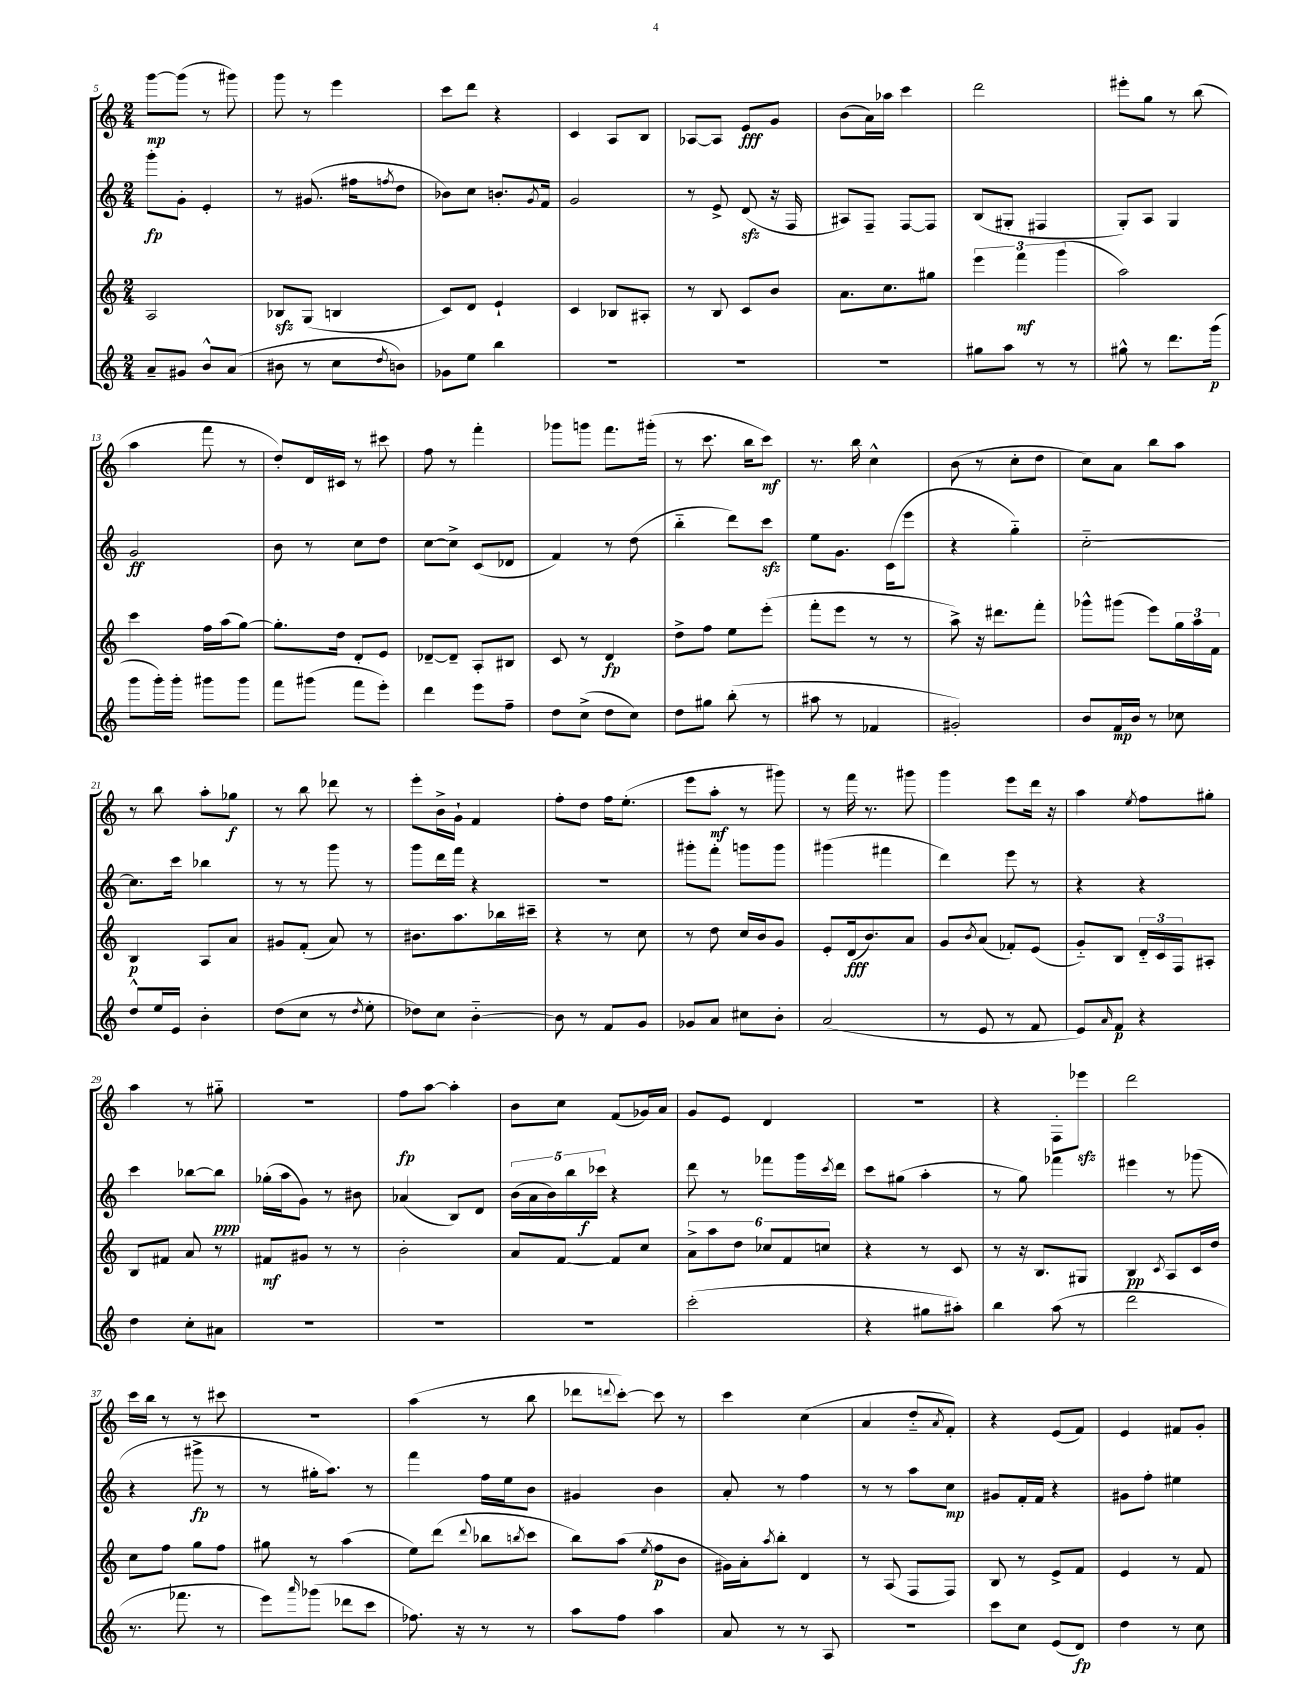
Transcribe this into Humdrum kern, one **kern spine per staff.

**kern	**dynam	**kern	**dynam	**kern	**dynam	**kern	**dynam
*part4	*part4	*part3	*part3	*part2	*part2	*part1	*part1
*staff4	*staff4	*staff3	*staff3	*staff2	*staff2	*staff1	*staff1
*clefG2	*	*clefG2	*	*clefG2	*	*clefG2	*
*k[]	*	*k[]	*	*k[]	*	*k[]	*
*M2/4	*	*M2/4	*	*M2/4	*	*M2/4	*
=5	=5	=5	=5	=5	=5	=5	=5
8a~/L	.	2A/	.	8ggg'\L	fp	[8ggg\L	mp
8g#X/J	.	.	.	8g'\J	.	(8ggg\J]	.
8b^^/L	.	.	.	4e'/	.	8r	.
(8a/J	.	.	.	.	.	8ggg#X\)	.
=6	=6	=6	=6	=6	=6	=6	=6
8b#X\	.	8B-Xzz/L	.	8r	.	8ggg\	.
8r	.	(8G/J	.	(8.g#X/	.	8r	.
8cc\L	.	4Bn/	.	.	.	4eee\	.
.	.	.	.	16ff#X\KL	.	.	.
8qdd/	.	.	.	8qffn/	.	.	.
8bn\J)	.	.	.	8dd\J	.	.	.
=7	=7	=7	=7	=7	=7	=7	=7
8g-X\L	.	8c/L)	.	8b-X\L)	.	8ccc\L	.
8ee\J	.	8d/J	.	8cc\J	.	8ddd\J	.
4bb\	.	4e`/	.	8.bn'/L	.	4r	.
.	.	.	.	8qg/	.	.	.
.	.	.	.	16f/Jk	.	.	.
=8	=8	=8	=8	=8	=8	=8	=8
2r	.	4c/	.	2g/	.	4c/	.
.	.	8B-X/L	.	.	.	8A/L	.
.	.	8A#X'/J	.	.	.	8B/J	.
=9	=9	=9	=9	=9	=9	=9	=9
2r	.	8r	.	8r	.	[8A-X/L	.
.	.	8B/	.	8e^/	.	8A-/J]	.
.	.	8c/L	.	(8dzz/	.	8e/L	fff
.	.	8b/J	.	16r	.	8g/J	.
.	.	.	.	16F/	.	.	.
=10	=10	=10	=10	=10	=10	=10	=10
2r	.	8.a\L	.	8A#X/L)	.	(8b\L	.
.	.	.	.	8F~/J	.	16a\L)	.
.	.	8.cc\	.	.	.	16aa-X\JJ	.
.	.	.	.	[8F/L	.	4ccc\	.
.	.	8gg#X\J	.	8F/J]	.	.	.
=11	=11	=11	=11	=11	=11	=11	=11
8gg#X\L	.	6eee\	.	(8B/L	.	2ddd\	.
8aa\J	.	.	.	8G#X'/J	.	.	.
.	.	6fff\	mf	.	.	.	.
8r	.	.	.	4F#X/	.	.	.
.	.	(6ggg\	.	.	.	.	.
8r	.	.	.	.	.	.	.
=12	=12	=12	=12	=12	=12	=12	=12
8gg#X^^\	.	2aa\)	.	8G'/L)	.	8eee#X'\L	.
8r	.	.	.	8A/J	.	8gg\J	.
8.ddd\L	.	.	.	4G/	.	8r	.
.	.	.	.	.	.	(8bb\	.
(16ggg\Jk	p	.	.	.	.	.	.
!!LO:LB:g=z
=13	=13	=13	=13	=13	=13	=13	=13
8ggg\L	.	4ccc\	.	2g/	ff	4aa\	.
16ggg'\L)	.	.	.	.	.	.	.
16ggg'\JJ	.	.	.	.	.	.	.
8ggg#X\L	.	16ff\LL	.	.	.	8fff\	.
.	.	(16aa\J	.	.	.	.	.
8ggg#\J	.	[8gg\J)	.	.	.	8r	.
=14	=14	=14	=14	=14	=14	=14	=14
8fff\L	.	8.gg'\L]	.	8b\	.	8dd'/L)	.
(8ggg#X\J	.	.	.	8r	.	16d/L	.
.	.	16dd\Jk	.	.	.	16c#X/JJ	.
8fff\L	.	8d'/L	.	8cc\L	.	8r	.
8eee'\J)	.	8e/J	.	8dd\J	.	8ccc#X\	.
=15	=15	=15	=15	=15	=15	=15	=15
4ddd\	.	[8d-X~/L	.	[8cc\L	.	8ff\	.
.	.	8d-~/J]	.	8cc^\J]	.	8r	.
8eee\L	.	8A'/L	.	(8c/L	.	4fff'\	.
8ff~\J	.	8B#X/J	.	8d-X/J	.	.	.
=16	=16	=16	=16	=16	=16	=16	=16
8dd\L	.	8c/	.	4f/)	.	8ggg-X\L	.
(8cc^\J	.	8r	.	.	.	8gggn\J	.
8dd\L	.	4d/	fp	8r	.	8.fff\L	.
8cc\J)	.	.	.	(8dd\	.	.	.
.	.	.	.	.	.	(16ggg#X'\Jk	.
=17	=17	=17	=17	=17	=17	=17	=17
8dd\L	.	8dd^\L	.	4bb\	.	8r	.
8gg#X\J	.	8ff\J	.	.	.	8.ccc\	.
(8bb'\	.	8ee\L	.	8ddd\L)	.	.	.
.	.	.	.	.	.	16bb\KL	.
8r	.	(8eee'\J	.	8ccczz\J	.	8ccc\J)	mf
=18	=18	=18	=18	=18	=18	=18	=18
8aa#X\	.	8fff'\L	.	8ee\L	.	8.r	.
8r	.	8eee\J	.	8.g\J	.	.	.
.	.	.	.	.	.	16bb\	.
4f-X/	.	8r	.	.	.	4cc^^\	.
.	.	.	.	(16c\KL	.	.	.
.	.	8r	.	8eee\J	.	.	.
=19	=19	=19	=19	=19	=19	=19	=19
2g#X'/)	.	8aa^\)	.	4r	.	(8b\	.
.	.	16r	.	.	.	8r	.
.	.	8.ddd#X\L	.	.	.	.	.
.	.	.	.	4gg\)	.	8cc'\L	.
.	.	8fff'\J	.	.	.	8dd\J	.
=20	=20	=20	=20	=20	=20	=20	=20
8b/L	.	8ggg-X^^\L	.	[2cc\	.	8cc\L)	.
16f/L	mp	(8ggg#X\J	.	.	.	8a\J	.
16b/JJ	.	.	.	.	.	.	.
8r	.	8eee\L)	.	.	.	8bb\L	.
8cc-X\	.	24gg\L	.	.	.	8aa\J	.
.	.	24aa\	.	.	.	.	.
.	.	24f\JJ	.	.	.	.	.
!!LO:LB:g=z
=21	=21	=21	=21	=21	=21	=21	=21
8dd^^/L	.	4B/	p	8.cc\L]	.	8r	.
16ee/L	.	.	.	.	.	8bb\	.
16e/JJ	.	.	.	16ccc\Jk	.	.	.
4b'\	.	8A/L	.	4bb-X\	.	8aa'\L	.
.	.	8a/J	.	.	.	8gg-X\J	f
=22	=22	=22	=22	=22	=22	=22	=22
(8dd\L	.	8g#X/L	.	8r	.	8r	.
8cc\J	.	(8f'/J	.	8r	.	8bb\	.
8r	.	8a/)	.	8ggg\	.	8ddd-X\	.
8qdd/	.	.	.	.	.	.	.
8ee'\	.	8r	.	8r	.	8r	.
=23	=23	=23	=23	=23	=23	=23	=23
8dd-X\L)	.	8.b#X\L	.	8ggg\L	.	8eee'\L	.
8cc\J	.	.	.	16ddd\L	.	16b^\L	.
.	.	8.aa\	.	16fff\JJ	.	16g`\JJ	.
[4b\	.	.	.	4r	.	4f/	.
.	.	16bb-X\L	.	.	.	.	.
.	.	16ccc#X~\JJ	.	.	.	.	.
=24	=24	=24	=24	=24	=24	=24	=24
8b\]	.	4r	.	2r	.	8ff'\L	.
8r	.	.	.	.	.	8dd\J	.
8f/L	.	8r	.	.	.	16ff\KL	.
.	.	.	.	.	.	(8.ee'\J	.
8g/J	.	8cc\	.	.	.	.	.
=25	=25	=25	=25	=25	=25	=25	=25
8g-X/L	.	8r	.	8ggg#X'\L	.	8eee\L	.
8a/J	.	8dd\	.	8fff'\J	.	8aa'\J	mf
8cc#X\L	.	16cc/LL	.	8gggn\L	.	8r	.
.	.	16b/J	.	.	.	.	.
8b'\J	.	8g/J	.	8ggg\J	.	8ggg#X\)	.
=26	=26	=26	=26	=26	=26	=26	=26
(2a/	.	8e'/L	.	(4ggg#X\	.	8r	.
.	.	(16d/k	fff	.	.	16fff\	.
.	.	8.b/)	.	.	.	8.r	.
.	.	.	.	4fff#X\	.	.	.
.	.	8a/J	.	.	.	8ggg#X\	.
=27	=27	=27	=27	=27	=27	=27	=27
8r	.	8g/L	.	4ddd\)	.	4ggg\	.
.	.	8qb/	.	.	.	.	.
8e/	.	(8a/J	.	.	.	.	.
8r	.	8f-X'/L)	.	8eee\	.	8eee\L	.
8f/	.	(8e/J	.	8r	.	16ddd\Jk	.
.	.	.	.	.	.	16r	.
=28	=28	=28	=28	=28	=28	=28	=28
8e/L)	.	8g/L)	.	4r	.	4aa\	.
16qqa/	.	.	.	.	.	.	.
8f/J	p	8B/J	.	.	.	.	.
.	.	.	.	.	.	8qee/	.
4r	.	24d/LL	.	4r	.	8ff\L	.
.	.	24c/	.	.	.	.	.
.	.	24F/J	.	.	.	.	.
.	.	8A#X'/J	.	.	.	8gg#X'\J	.
!!LO:LB:g=z
=29	=29	=29	=29	=29	=29	=29	=29
4dd\	.	8B/L	.	4ccc\	.	4aa\	.
.	.	8f#X/J	.	.	.	.	.
8cc'\L	.	8a/	.	[8bb-X\L	.	8r	.
8a#X\J	.	8r	.	8bb-\J]	ppp	8gg#X\	.
=30	=30	=30	=30	=30	=30	=30	=30
2r	.	8f#X/L	mf	(16gg-X'\LL	.	2r	.
.	.	.	.	16aa\J	.	.	.
.	.	8g#X/J	.	8g\J)	.	.	.
.	.	8r	.	8r	.	.	.
.	.	8r	.	8b#X\	.	.	.
=31	=31	=31	=31	=31	=31	=31	=31
2r	.	2b'\	.	(4a-X/	.	8ff\L	fp
.	.	.	.	.	.	[8aa\J	.
.	.	.	.	8B/L)	.	4aa'\]	.
.	.	.	.	8d/J	.	.	.
=32	=32	=32	=32	=32	=32	=32	=32
2r	.	8a/L	.	(20b\LL	.	8b\L	.
.	.	.	.	20a\	.	.	.
.	.	.	.	20b\)	.	.	.
.	.	[8f/J	.	.	.	8cc\J	.
.	.	.	.	20bb\	.	.	.
.	.	.	.	20ccc-X\JJ	f	.	.
.	.	8f/L]	.	4r	.	(8f/L	.
.	.	8cc/J	.	.	.	16g-X/L)	.
.	.	.	.	.	.	16a/JJ	.
=33	=33	=33	=33	=33	=33	=33	=33
(2ccc'\	.	12a^\L	.	8ddd\	.	8g/L	.
.	.	12aa\	.	.	.	.	.
.	.	.	.	8r	.	8e/J	.
.	.	12dd\J	.	.	.	.	.
.	.	12cc-X/L	.	8fff-X\L	.	4d/	.
.	.	12f/	.	.	.	.	.
.	.	.	.	16ggg\L	.	.	.
.	.	12ccn/J	.	.	.	.	.
.	.	.	.	8qccc/	.	.	.
.	.	.	.	16ddd\JJ	.	.	.
=34	=34	=34	=34	=34	=34	=34	=34
4r	.	4r	.	8ccc\L	.	2r	.
.	.	.	.	(8gg#X\J	.	.	.
8gg#X\L	.	8r	.	4aa'\	.	.	.
8aa#X'\J)	.	8c/	.	.	.	.	.
=35	=35	=35	=35	=35	=35	=35	=35
4bb\	.	8r	.	8r	.	4r	.
.	.	16r	.	8gg\)	.	.	.
.	.	8.B/L	.	.	.	.	.
(8aa\	.	.	.	4fff-X\	.	8F'\L	.
8r	.	8G#X/J	.	.	.	8eee-Xzz\J	.
=36	=36	=36	=36	=36	=36	=36	=36
2ddd\	.	4B/	pp	4eee#X\	.	2ddd\	.
.	.	8qc/	.	.	.	.	.
.	.	8A/L	.	8r	.	.	.
.	.	16c/L	.	(8ggg-X\	.	.	.
.	.	16dd/JJ	.	.	.	.	.
!!LO:LB:g=z
=37	=37	=37	=37	=37	=37	=37	=37
8.r	.	8cc\L	.	4r	.	16ccc\LL	.
.	.	.	.	.	.	16bb\JJ	.
.	.	8ff\J	.	.	.	8r	.
8.fff-X\	.	.	.	.	.	.	.
.	.	8gg\L	.	8ggg#X^\	fp	8r	.
8r	.	8ff\J	.	8r	.	8ccc#X\	.
=38	=38	=38	=38	=38	=38	=38	=38
8eee\L)	.	8gg#X\	.	8r	.	2r	.
16qqaaa/	.	.	.	.	.	.	.
(8ggg-X\J	.	8r	.	16gg#X'\KL	.	.	.
.	.	.	.	8.aa\J)	.	.	.
8ddd-X\L	.	(4aa\	.	.	.	.	.
8ccc\J	.	.	.	8r	.	.	.
=39	=39	=39	=39	=39	=39	=39	=39
8.ff-X\)	.	8ee\L)	.	4fff\	.	(4aa\	.
.	.	(8ddd\J	.	.	.	.	.
16r	.	.	.	.	.	.	.
.	.	8qqddd/	.	.	.	.	.
8r	.	8bb-X\L	.	16ff\LL	.	8r	.
.	.	.	.	16ee\J	.	.	.
.	.	8qbbn/	.	.	.	.	.
8r	.	8ccc\J	.	8b\J	.	8bb\	.
=40	=40	=40	=40	=40	=40	=40	=40
8aa\L	.	8bb\L)	.	4g#X/	.	8ddd-X\L	.
.	.	.	.	.	.	8qqdddn/	.
8ff\J	.	(8aa\J	.	.	.	[8ccc'\J)	.
.	.	8qee/	.	.	.	.	.
4aa\	.	8ff\L	p	4b\	.	8ccc\]	.
.	.	8b\J	.	.	.	8r	.
=41	=41	=41	=41	=41	=41	=41	=41
8a/	.	16g#X\LL)	.	8a'/	.	4ccc\	.
.	.	16a'\J	.	.	.	.	.
.	.	8qaa/	.	.	.	.	.
8r	.	8bb'\J	.	8r	.	.	.
8r	.	4d/	.	4ff\	.	(4cc\	.
8A/	.	.	.	.	.	.	.
=42	=42	=42	=42	=42	=42	=42	=42
2r	.	8r	.	8r	.	4a/	.
.	.	(8A/	.	8r	.	.	.
.	.	8F/L	.	8aa\L	.	8dd/L	.
.	.	.	.	.	.	8qa/	.
.	.	8F/J)	.	8cc\J	mp	8f'/J)	.
=43	=43	=43	=43	=43	=43	=43	=43
8ccc\L	.	8B/	.	8g#X/L	.	4r	.
8cc\J	.	8r	.	16f'/L	.	.	.
.	.	.	.	16f/JJ	.	.	.
(8e/L	.	8e^/L	.	4r	.	(8e/L	.
8d/J)	fp	8f/J	.	.	.	8f/J)	.
=44	=44	=44	=44	=44	=44	=44	=44
4dd\	.	4e/	.	8g#X\L	.	4e/	.
.	.	.	.	8ff'\J	.	.	.
8r	.	8r	.	4ee#X\	.	8f#X/L	.
8cc\	.	8f/	.	.	.	8g'/J	.
==	==	==	==	==	==	==	==
*-	*-	*-	*-	*-	*-	*-	*-
